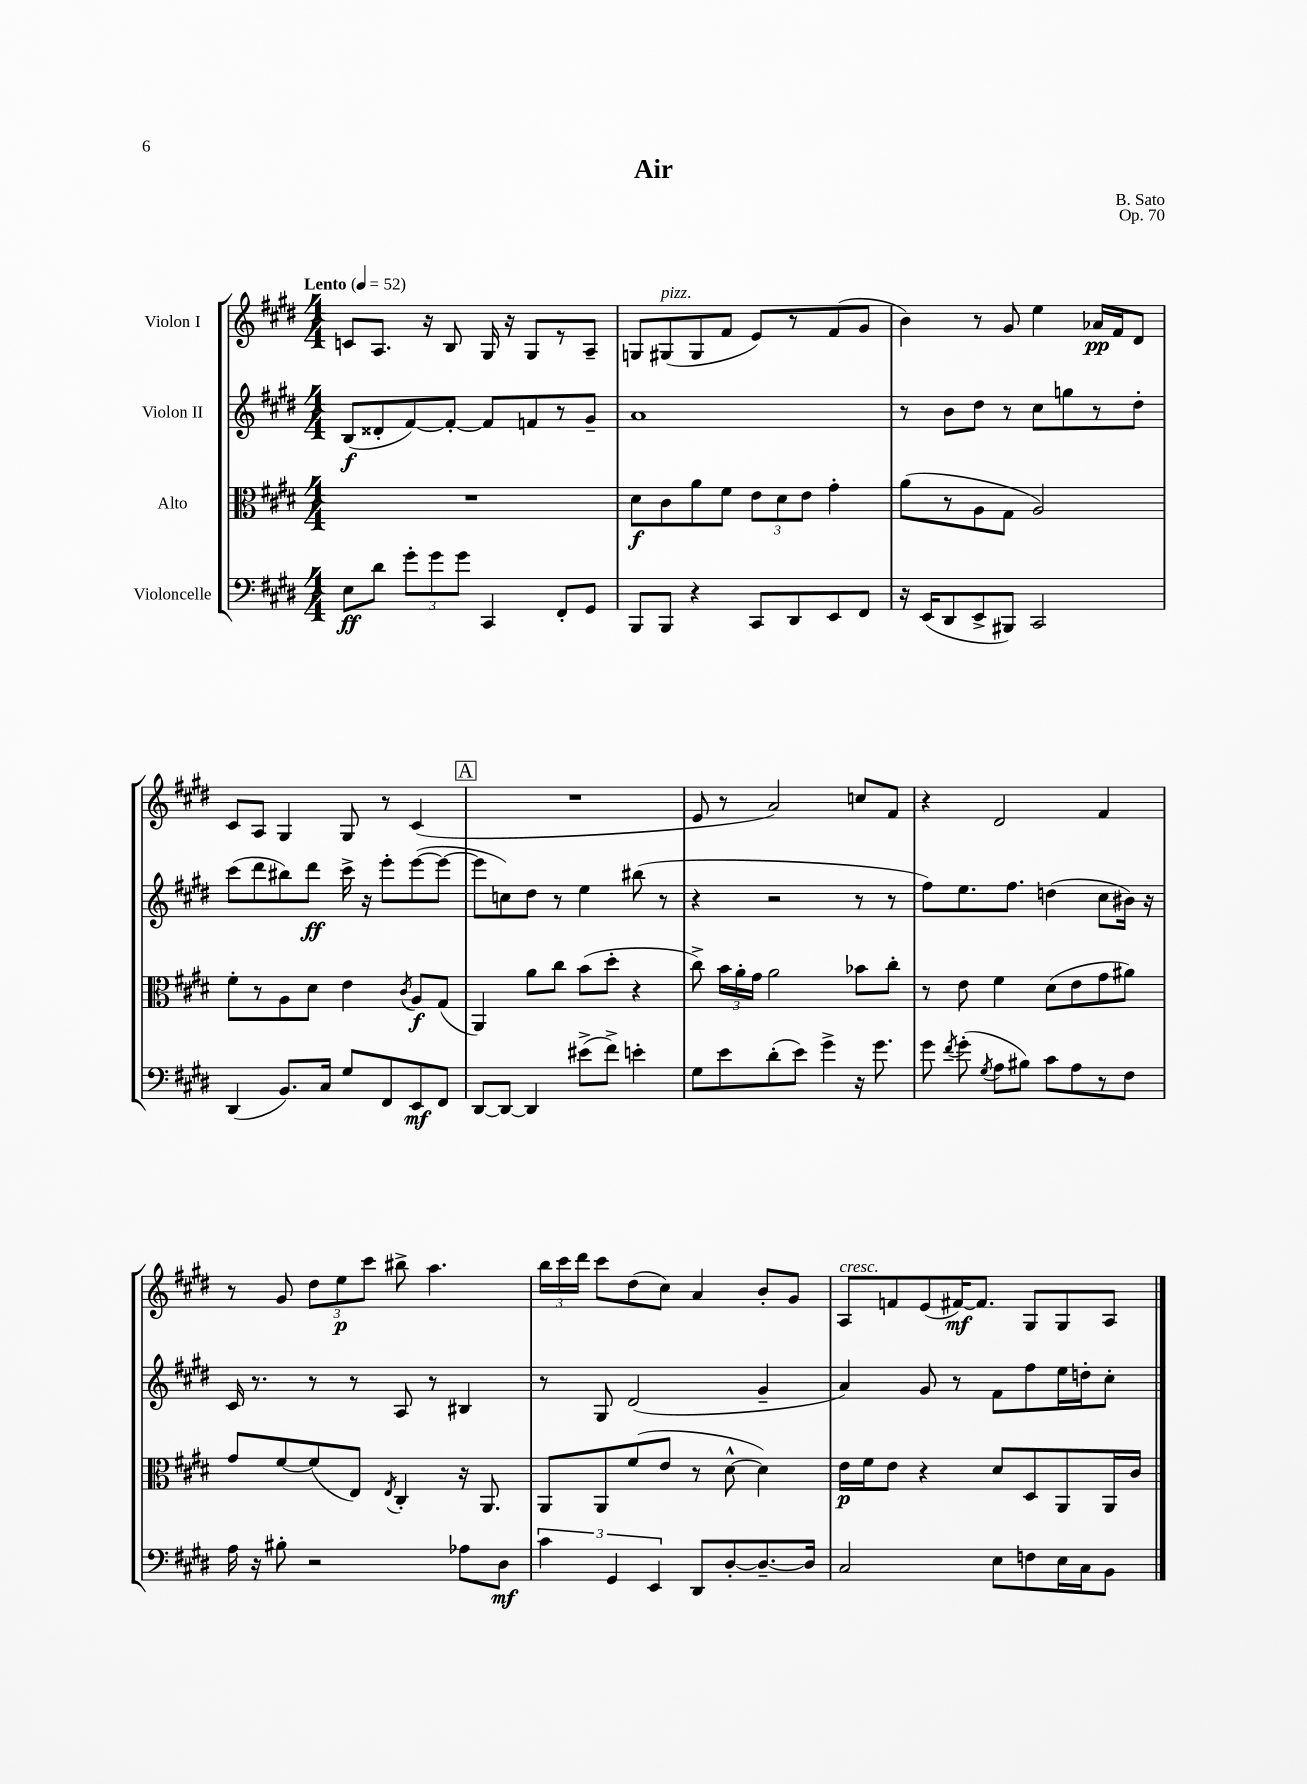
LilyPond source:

\header { title = "Air" composer = "B. Sato" opus = "Op. 70" }
<<
\new StaffGroup <<
\new Staff = "s0" \with { instrumentName = "Violon I" } {
    \clef treble \key e \major \numericTimeSignature \time 4/4 \tempo "Lento" 4 = 52
    \autoBeamOff c'8[ a8.] r16 b8 gis16 r16 gis8[ r8 a8]-- |
    g8[ gis8^\markup { \italic "pizz." }( gis8 fis'8] e'8[) r8 fis'8( gis'8] |
    b'4) r8 gis'8 e''4 aes'16[\pp fis'16 dis'8] |
    cis'8[ a8] gis4 gis8 r8 cis'4( |
    \mark \markup { \box "A" } R1 |
    e'8 r8 a'2) c''8[ fis'8] |
    r4 dis'2 fis'4 |
    r8 gis'8 \tuplet 3/2 { dis''8[ e''8\p cis'''8] } bis''8-> a''4. |
    \tuplet 3/2 { b''16[ cis'''16 dis'''16] } cis'''8[ dis''8( cis''8]) a'4 b'8[-. gis'8] |
    a8[^\markup { \italic "cresc." } f'8 e'8( fis'16~\mf) fis'8.] gis8[ gis8 a8] \bar "|." |
}
\new Staff = "s1" \with { instrumentName = "Violon II" } {
    \clef treble \key e \major \numericTimeSignature \time 4/4
    \autoBeamOff b8[\f( disis'8-. fis'8~) fis'8]~-. fis'8[ f'8 r8 gis'8]-- |
    a'1 |
    r8 b'8[ dis''8] r8 cis''8[ g''8 r8 dis''8]-. |
    cis'''8[( dis'''8 bis''8) dis'''8]\ff cis'''16-> r16 e'''8[-. e'''8~( e'''8]~ |
    \mark \markup { \box "A" } e'''8[ c''8) dis''8] r8 e''4 bis''8( r8 |
    r4 r2 r8 r8 |
    fis''8[) e''8. fis''8.] d''4( cis''8[ bis'16]) r16 |
    cis'16 r8. r8 r8 a8 r8 bis4 |
    r8 gis8 dis'2( gis'4-- |
    a'4) gis'8 r8 fis'8[ fis''8 e''16 d''16-. cis''8]-. \bar "|." |
}
\new Staff = "s2" \with { instrumentName = "Alto" } {
    \clef alto \key e \major \numericTimeSignature \time 4/4
    \autoBeamOff R1 |
    dis'8[\f cis'8 a'8 fis'8] \tuplet 3/2 { e'8[ dis'8 e'8] } gis'4-. |
    a'8[( r8 a8 gis8] a2) |
    fis'8[-. r8 a8 dis'8] e'4 \acciaccatura { cis'8 } a8[\f gis8]( |
    \mark \markup { \box "A" } a,4) a'8[ cis''8] b'8[( dis''8]-. r4 |
    cis''8->) \tuplet 3/2 { b'16[ a'16-. gis'16] } a'2 bes'8[ cis''8]-. |
    r8 e'8 fis'4 dis'8[( e'8 gis'8 ais'8]) |
    gis'8[ fis'8~ fis'8( e8]) \acciaccatura { e8 } cis4-. r16 a,8. |
    a,8[ a,8 fis'8( e'8] r8 dis'8~-^ dis'4) |
    e'16[\p fis'16 e'8] r4 dis'8[ dis8 a,8 a,16 cis'16] \bar "|." |
}
\new Staff = "s3" \with { instrumentName = "Violoncelle" } {
    \clef bass \key e \major \numericTimeSignature \time 4/4
    \autoBeamOff e8[\ff dis'8] \tuplet 3/2 { gis'8[-. gis'8 gis'8] } cis,4 fis,8[-. gis,8] |
    b,,8[ b,,8] r4 cis,8[ dis,8 e,8 fis,8] |
    r16 e,16[( dis,8 e,8-> bis,,8]) cis,2 |
    dis,4( b,8.[) cis16] gis8[ fis,8 e,8\mf fis,8] |
    \mark \markup { \box "A" } dis,8[~ dis,8]~ dis,4 eis'8[->( fis'8]->) e'4-. |
    gis8[ e'8 dis'8-.( e'8]) gis'4-> r16 gis'8. |
    gis'8 \acciaccatura { fis'8 } gis'8-.( \acciaccatura { gis8 } a8[ bis8]) cis'8[ a8 r8 fis8] |
    a16 r16 bis8-. r2 aes8[ dis8]\mf |
    \tuplet 3/2 { cis'4 gis,4 e,4 } dis,8[ dis8~-. dis8.~-- dis16] |
    cis2 e8[ f8 e16 cis16 b,8] \bar "|." |
}
>>
>>
\layout { \context { \Score \remove "Bar_number_engraver" } }
